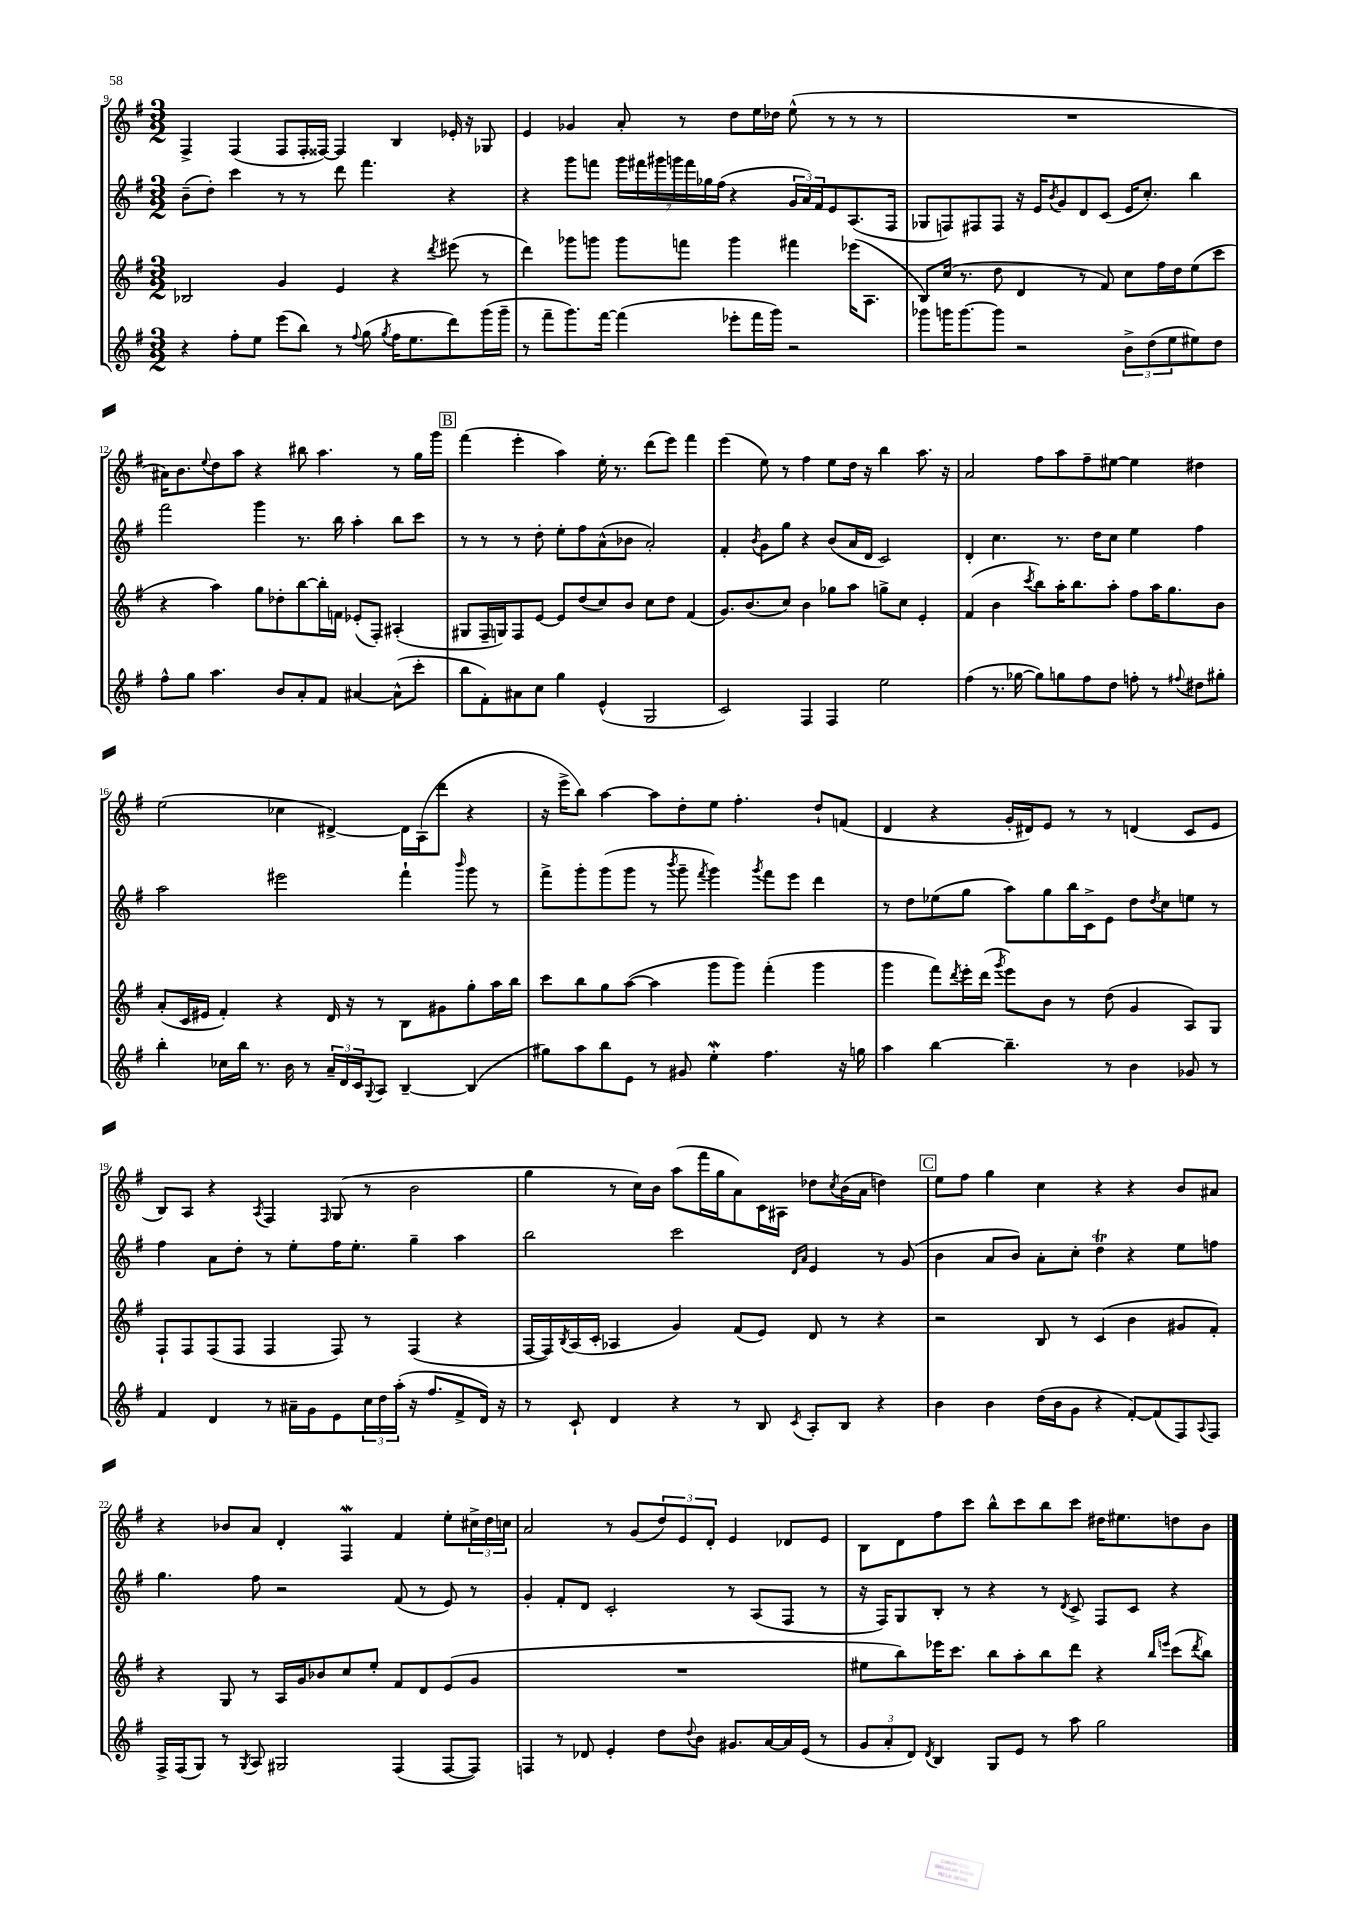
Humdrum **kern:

**kern	**kern	**kern	**kern
*staff4	*staff3	*staff2	*staff1
*clefG2	*clefG2	*clefG2	*clefG2
*k[f#]	*k[f#]	*k[f#]	*k[f#]
*M3/2	*M3/2	*M3/2	*M3/2
4r	2B-	(8b~	4F#^
.	.	8dd')	.
8ff#'	.	4ccc	(4F#
8ee	.	.	.
(8eee	4g	8r	8F#
8bb)	.	8r	16F#'
.	.	.	[16F##)
8r	4e	8ddd	4F##]
8qqff#	.	.	.
(8gg	.	4.fff#	.
8qgg	.	.	.
16ff#	4r	.	4B
8.ee	.	.	.
.	8qddd	.	.
8ddd)	(8eee#	4r	16e-'
.	.	.	16r
(16ggg	8r	.	8G-
16ggg~	.	.	.
=	=	=	=
8r	4ddd)	4r	4e
8fff#~	.	.	.
8.ggg)	8ggg-	8ggg	4g-
.	8ggg	8fff	.
[16fff#	.	.	.
(4fff#]	8ggg	28ggg	8a'
.	.	28fff#	.
.	.	28ggg#	.
.	.	28ggg	.
.	8fff	.	8r
.	.	28fff#	.
.	.	28gg-	.
.	.	(28ff#	.
8eee-'	4ggg	4r	8dd
16fff#	.	.	16ee
16ggg)	.	.	16dd-
2r	4fff#	24g	(8ee^^
.	.	24a)	.
.	.	24f#	.
.	.	8e	8r
.	(16eee-	(8.A	8r
.	8.A	.	.
.	.	.	8r
.	.	16F#	.
=	=	=	=
8ggg-	8B)	8G-	1.r
16ggg	(16cc	8F)	.
[8.ggg	8.r	.	.
.	.	8F#	.
8ggg]	8dd	8F#	.
2r	4d	16r	.
.	.	16e	.
.	.	8qb	.
.	.	8g	.
.	8r	8d	.
.	8f#)	(8c	.
12b^	8cc	16e	.
.	.	8.cc')	.
(12dd	.	.	.
.	16ff#	.	.
12ee	.	.	.
.	16dd	.	.
8ee#)	(8ee	4bb	.
8dd	8ccc	.	.
=	=	=	=
8ff#^^	4r	2fff#	16a#)
.	.	.	8.b
8gg	.	.	.
.	.	.	8qqee
4.aa	4aa)	.	8dd
.	.	.	8aa
.	8gg	4ggg	4r
8b	8dd-'	.	.
8a'	[8bb	8.r	8bb#
8f#	16bb']	.	4.aa
.	16f	16bb	.
[4a#	(8e-'	4aa'	.
.	8F#')	.	.
(8a#^^]	(4A#'	8bb	8r
8ccc'	.	8ccc	16gg
.	.	.	16ggg
=	=	=	=
8bb	8G#	8r	(4fff#
8f#')	16F#~	8r	.
.	16G)	.	.
8a#	8F#	8r	4eee'
8cc	[8e	8dd'	.
4gg	8e]	8ee'	4aa)
.	(8dd	8ff#	.
(4e^^	8cc)	(8a^^	16ee'
.	.	.	8.r
.	8b	8b-	.
2G	8cc	2a')	(8ddd
.	8dd	.	8eee)
.	(4f#	.	4fff#
=	=	=	=
2c)	8.g)	4f#'	(4eee
.	(8.b	.	.
.	.	8qb	.
.	.	8g	8ee)
.	8cc)	8gg	8r
4F#	4b	4r	4ff#
4F#	8gg-	(8b	8ee
.	8aa	16a	16dd
.	.	16d	16r
2ee	8gg^	2c)	4bb
.	8cc	.	.
.	4e'	.	8.aa
.	.	.	16r
=	=	=	=
(4ff#	(4f#	4d'	2a
8.r	4b	4.cc	.
[16gg-	.	.	.
.	8qccc	.	.
8gg-])	8bb)	.	8ff#
8gg	16aa'	8.r	8aa
.	8.bb	.	.
8ff#	.	.	8ff#~
.	.	16dd	.
8dd	8aa'	8cc	[8ee#
8ff'	8ff#	4ee	4ee#]
8r	16aa	.	.
.	8.gg	.	.
8qqff#	.	.	.
8dd#	.	4ff#	4dd#
8gg#'	8b	.	.
=	=	=	=
4bb'	(8a'	2aa	(2ee
.	16c	.	.
.	16e#	.	.
16cc-	4f#')	.	.
16bb	.	.	.
8.r	.	.	.
.	4r	2eee#	4cc-
16b	.	.	.
8r	.	.	.
24a~	16d	.	[4d#^)
24d	.	.	.
.	16r	.	.
24c	.	.	.
8qqG	.	.	.
8A	8r	.	.
[4B~	8B	4fff#`	16d#]
.	.	.	(16A
.	8g#	.	8ddd
.	.	16qqbbb	.
(4B]	8gg'	8ggg	4r
.	16aa	8r	.
.	16bb	.	.
=	=	=	=
8gg#)	8ccc	8fff#^	16r
.	.	.	16eee^
8aa	8bb	8ggg'	8bb)
8bb	8gg	(8ggg	[4aa
8e	([8aa	8ggg	.
8r	4aa]	8r	8aa]
.	.	8qbbb	.
8g#	.	8ggg~	8dd'
.	.	8qfff#	.
4ee'	8ggg	4ggg)	8ee
.	8ggg)	.	4.ff#'
.	.	8qggg	.
4.ff#	(4fff#'	8fff#	.
.	.	8eee	.
.	4ggg	4ddd	8dd`
16r	.	.	(8f
16gg	.	.	.
=	=	=	=
4aa	4ggg	8r	4d
.	.	8dd	.
[4bb	8fff#)	(8ee-	4r
.	8qddd	.	.
.	16eee'	8gg	.
.	(16ddd	.	.
.	8qggg	.	.
4.bb~]	8eee)	8aa)	16g'
.	.	.	16d#)
.	8b	8gg	8e
.	8r	16bb	8r
.	.	16c^	.
8r	(8dd	8e	8r
4b	4g	8dd	(4d
.	.	8qdd	.
.	.	8cc	.
8g-	8A)	8ee	8c
8r	8G	8r	8e
=	=	=	=
4f#	8F#`	4ff#	8B)
.	8F#	.	8A
4d	(8F#	8a	4r
.	8F#	8dd'	.
.	.	.	8qA
8r	4F#	8r	4F#
16a#~	.	8ee'	.
16g	.	.	.
.	.	.	16qqF#
8e	8F#)	16ff#	(8G
.	.	8.ee'	.
24cc	8r	.	8r
24dd	.	.	.
(24aa'	.	.	.
16r	(4F#	4gg~	2b
8.ff#	.	.	.
8f#^	4r	4aa	.
16d)	.	.	.
16r	.	.	.
=	=	=	=
8r	[16F#	2bb	4gg
.	16F#])	.	.
.	8qB	.	.
8c`	(16A	.	.
.	16c'	.	.
4d	4A-	.	8r
.	.	.	16cc)
.	.	.	16b
4r	4g)	2ccc	(8aa
.	.	.	16fff#
.	.	.	16gg
8r	(8f#	.	8a)
8B	8e)	.	16c
.	.	.	16A#
.	.	16qqd	.
8qc	.	16qqa	.
8A'	8d	4e	8dd-
.	.	.	8qcc
8B	8r	.	(16b
.	.	.	16a
4r	4r	8r	4dd)
.	.	(8g	.
=	=	=	=
4b	2r	4b	8ee
.	.	.	8ff#
4b	.	8a	4gg
.	.	8b)	.
(16dd	8B	8a'	4cc
16b	.	.	.
8g	8r	8cc'	.
4r	(4c	4dd	4r
[8f#')	4b	4r	4r
(8f#]	.	.	.
8F#)	8g#	8ee	8b
8qqA	.	.	.
8F#	8f#')	8ff	8a#
=	=	=	=
16F#^	4r	4.gg	4r
(16F#	.	.	.
8G)	.	.	.
8r	8G	.	8b-
8qG	.	.	.
8A	8r	8ff#	8a
2G#	16A	2r	4d'
.	16g	.	.
.	8b-	.	.
.	8cc	.	4F#
.	8ee'	.	.
(4F#	8f#	(8f#	4f#
.	8d	8r	.
[8F#	(8e	8e)	8ee'
8F#])	8g	8r	24cc#^
.	.	.	24dd
.	.	.	24cc
=	=	=	=
4F	1.r	4g'	2a
8r	.	8f#'	.
8d-	.	8d	.
4e'	.	2c'	8r
.	.	.	(8g
8dd	.	.	12dd)
.	.	.	12e
8qqdd	.	.	.
8b	.	.	.
.	.	.	12d'
8.g#	.	8r	4e
.	.	(8A	.
[16a	.	.	.
16a]	.	8F#	8d-
(16e	.	.	.
8r	.	8r	8e
=	=	=	=
12g	8ee#	16r	8B
.	.	16F#)	.
12a'	.	.	.
.	8bb)	8G	8d
12d)	.	.	.
8qd	.	.	.
4B	16eee-	8B'	8ff#
.	8.ccc	.	.
.	.	8r	8ccc
8G	8bb	4r	8bb^^
8e	8aa'	.	8ccc
8r	8bb	8r	8bb
.	.	8qd	.
8aa	8ddd	8c^	8ccc
2gg	4r	8F#	16dd#
.	.	.	8.ee#
.	.	8c	.
.	16qqbb	.	.
.	16qqeee	.	.
.	(8ccc	4r	8dd
.	8qddd	.	.
.	8bb)	.	8b
==	==	==	==
*-	*-	*-	*-
